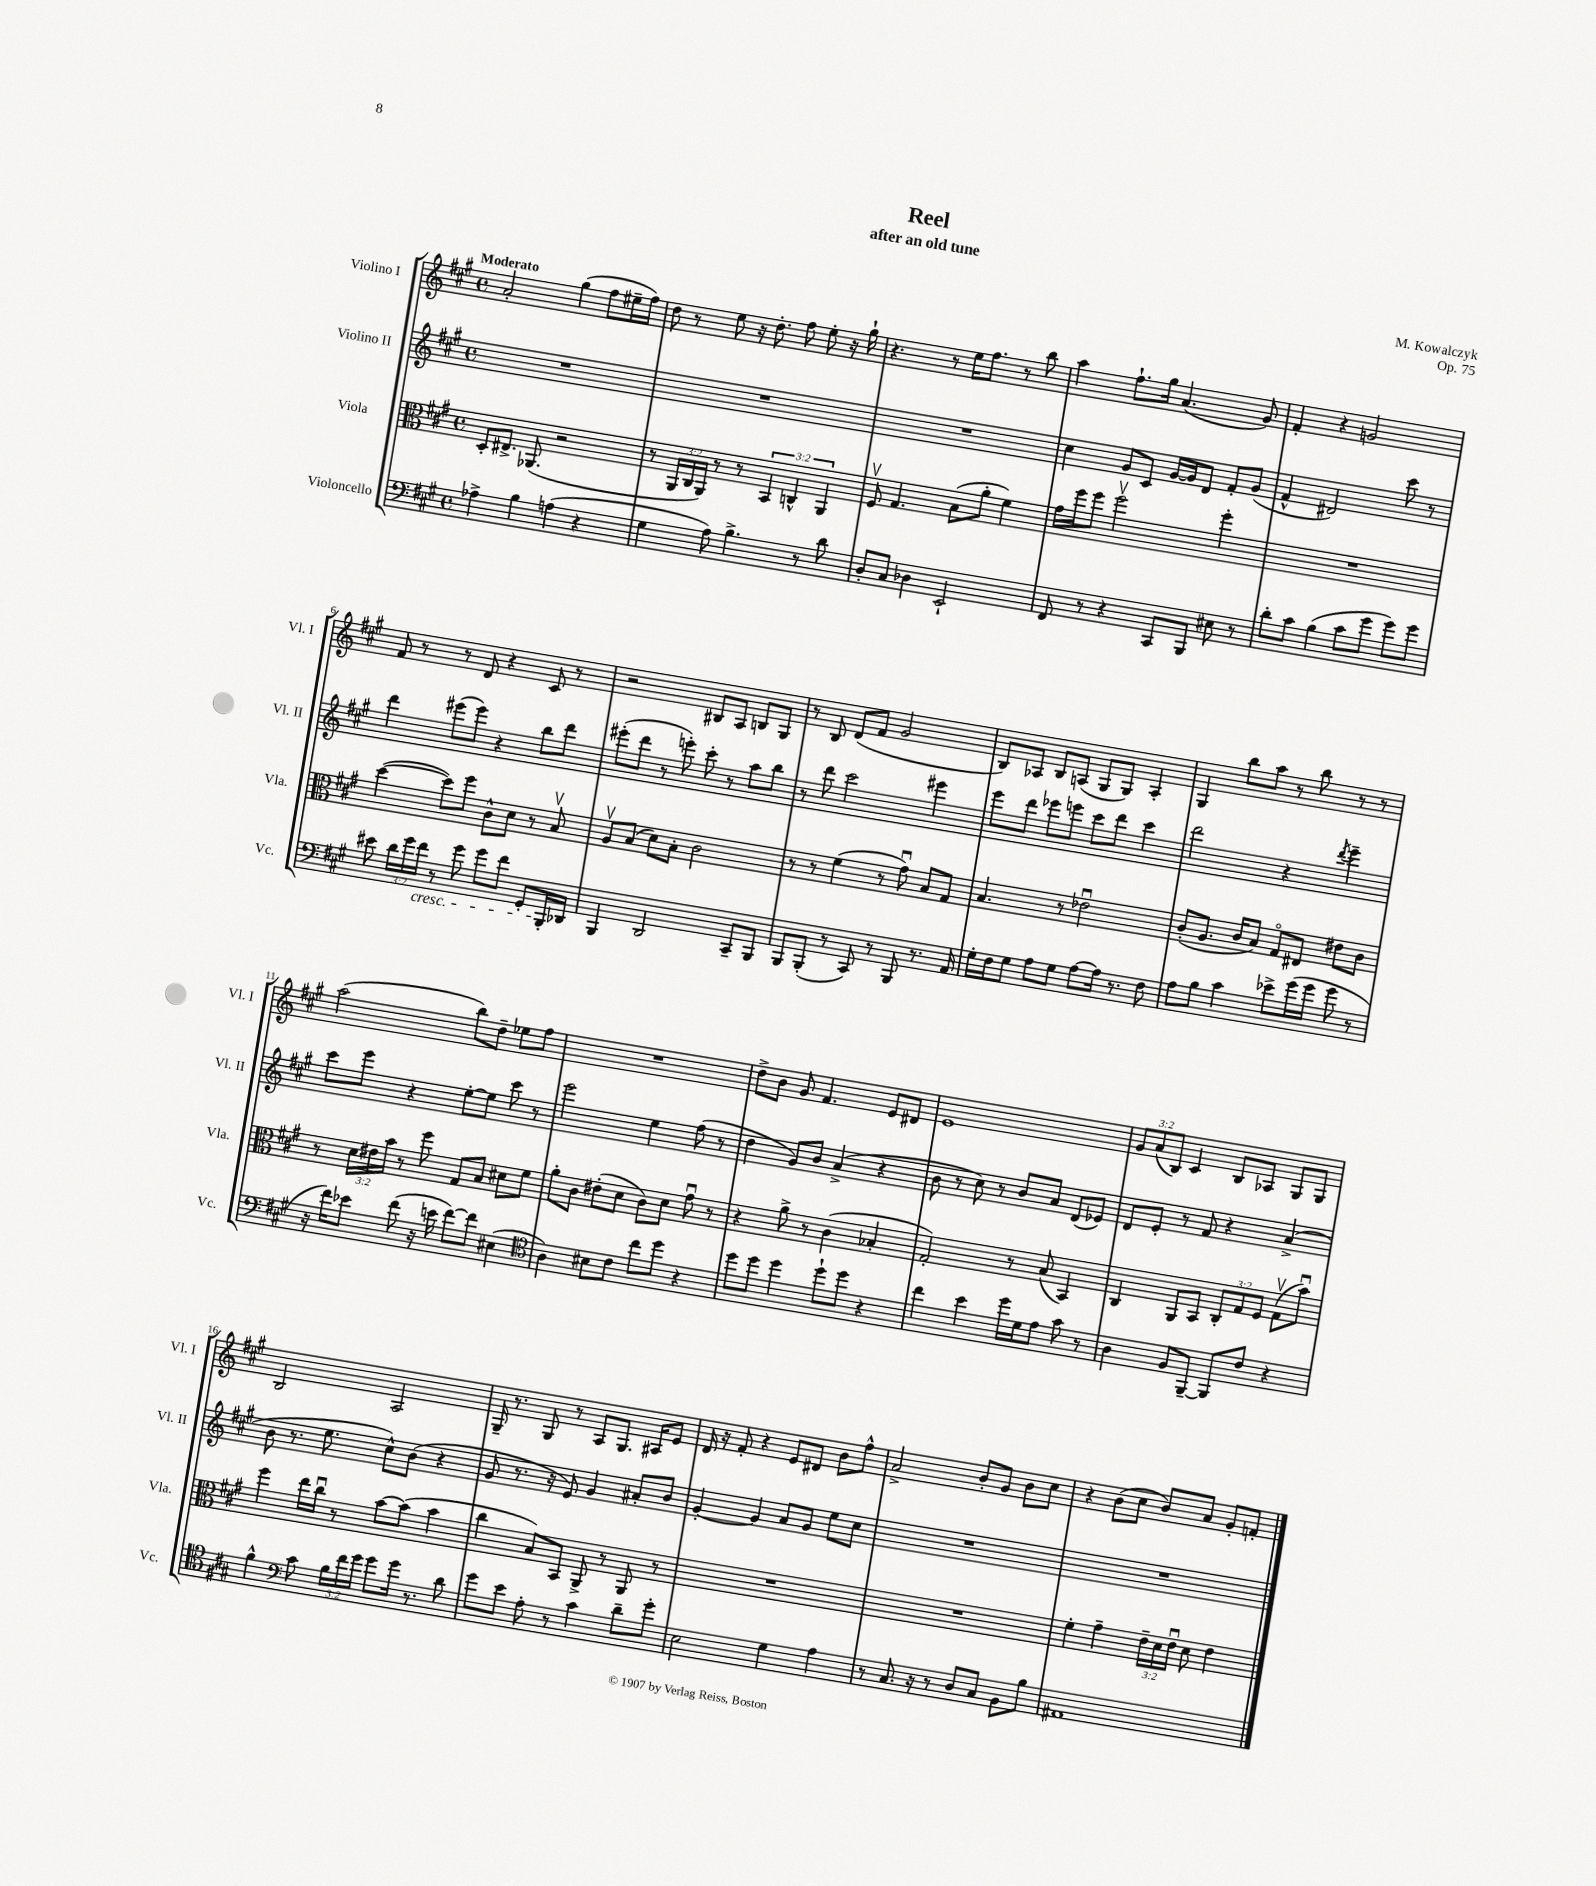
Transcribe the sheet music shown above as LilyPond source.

\header { title = "Reel" composer = "M. Kowalczyk" subtitle = "after an old tune" opus = "Op. 75" }
<<
\new StaffGroup <<
\new Staff = "s0" \with { instrumentName = "Violino I" shortInstrumentName = "Vl. I" } {
    \clef treble \key a \major \defaultTimeSignature \time 4/4 \override Staff.TupletNumber.text = #tuplet-number::calc-fraction-text \tempo "Moderato"
    \autoBeamOff a'2-. gis''4( fis''8[ eis''16-- fis''16]) |
    d''8 r8 e''8 r16 d''8.-. fis''8 e''8-. r16 gis''16-! |
    r4. r8 e''16[ fis''8.] r8 b''8 |
    a''4 fis''8.[-! gis''16] a'4.( gis'8) |
    fis'4-. r4 g'2 |
    fis'8 r8 r8 d'8 r4 cis'8 r8 |
    r2 bis8[ a8] b8[ gis8] |
    r8 b8 d'8[( fis'8] gis'2 |
    b8[) aes8] b8[ a8]( gis8[ gis8]) a4-. |
    gis4 b''8[ a''8] r8 b''8 r8 r8 |
    a''2( b''8[) d''8]-- ees''8[ fis''8] |
    R1 |
    d''8[-> b'8] gis'8 fis'4. e'8[ dis'8] |
    e'1 |
    \tuplet 3/2 { gis'8[ a'8( b8]) } cis'4 b8[ aes8] gis8[ gis8] |
    b2 a2 |
    gis16-- r8. gis8 r8 a8[ gis8.] ais16[ e'8] |
    d'16 r16 fis'8-. r4 e'8[ dis'8] b'8[ fis''8]-^ |
    a'2-> b'8[-. gis'8] b'8[ cis''8] |
    r4 b'8[( cis''8] b'8[) a'8] gis'8[-. f'8]-. \bar "|." |
}
\new Staff = "s1" \with { instrumentName = "Violino II" shortInstrumentName = "Vl. II" } {
    \clef treble \key a \major \defaultTimeSignature \time 4/4
    \autoBeamOff R1 |
    R1 |
    R1 |
    cis''4 gis'8[ cis'8] gis'16[~ gis'16 d'8] fis'8[-. gis'8]( |
    fis'4-^ dis'2) cis'''8 r8 |
    d'''4 eis'''8[( eis'''8]) r4 b''8[ d'''8] |
    eis'''8[-.( d'''8] r8 e'''8-.) cis'''8-. r8 a''8[ b''8] |
    r8 d'''8 cis'''2 eis'''4 |
    e'''8[ d'''8] ees'''8[ e'''8] cis'''8[ d'''8] cis'''4 |
    d'''2 r4 \acciaccatura { d'''8 } e'''4-- |
    cis'''8[ e'''8] r4 e''8[~-. e''8] cis'''8 r8 |
    e'''2 e''4 fis''8( r8 |
    d''4 gis'8[) b'8] a'4->( r4 |
    b'8 r8 cis''8) r8 b'8[ a'8] d'8[( ees'8]) |
    d'8[ e'8]-. r8 fis'8 r4 a'4->( |
    b'8 r8. e''8. cis''8[-^) b'8]( r4 |
    gis'8 r8. r16 e'8) gis'4 ais'8[-. b'8] |
    gis'4~-. gis'4 a'8[ gis'8] e''8[ cis''8] |
    R1 |
    R1 \bar "|." |
}
\new Staff = "s2" \with { instrumentName = "Viola" shortInstrumentName = "Vla." } {
    \clef alto \key a \major \defaultTimeSignature \time 4/4 \override Staff.TupletNumber.text = #tuplet-number::calc-fraction-text
    \autoBeamOff d8[-. eis8.]-> aes,8.( r2 |
    r8 \tuplet 3/2 { a,16[ cis16 a,16]) } r8 r8 \tuplet 3/2 { b,4 c4-^ a,4 } |
    fis8\upbow gis4. b8[( a'8]-. fis'4) |
    gis'16[ fis''16 fis''8] fis''2\upbow fis''4-. |
    R1 |
    d''4~( d''8[) fis''8] cis'8[-^ d'8] r8 b8\upbow |
    a8[\upbow b8]( d'8[) b8]-. cis'2 |
    r8 r8 fis'4( r8 gis'8\downbow) b8[ gis8] |
    b4. r8 ees'2\downbow |
    cis'8[-.( a8.] cis'16[ b8]) gis8[\flageolet eis8] eis'8[ cis'8] |
    r8 \tuplet 3/2 { d'16[ eis'16 b'16] } r8 fis''8 gis8[ b8] dis'8[ fis'8] |
    a'8[-. cis'8] eis'8[-.( d'8] cis'8[) d'8] gis'8\downbow r8 |
    r4 a'8-> r8 cis'4( bes4-. |
    gis2-.) r8 b8( b,4) |
    cis4 a,8[ b,8] \tuplet 3/2 { cis8[-. gis8 fis8] } gis8[\upbow( b'8]\downbow) |
    fis''4 e''16[ cis''16]\downbow r8 b'8[~ b'8]( b'4 |
    cis''4 b8[) b,8] a,8-> r8 a,8 r8 |
    R1 |
    R1 |
    fis'4-. gis'4-- \tuplet 3/2 { e'16[-- d'16 e'16]\downbow } d'8 e'4 \bar "|." |
}
\new Staff = "s3" \with { instrumentName = "Violoncello" shortInstrumentName = "Vc." } {
    \clef bass \key a \major \defaultTimeSignature \time 4/4 \override Staff.TupletNumber.text = #tuplet-number::calc-fraction-text
    \autoBeamOff aes4-> b4 a4( r4 |
    gis4 a8) b4.-> r8 d'8 |
    d8[-. cis8] des4 e,2-! |
    fis,8 r8 r4 cis,8[ b,,8] eis8 r8 |
    d'8[-. cis'8] b4( cis'8[ gis'8] gis'8[) gis'8] |
    eis'8 \tuplet 3/2 { d'16[ gis'16 fis'16]\cresc } r8 gis'8 gis'8[ fis'8] gis,8[-. b,,16-.\! des,16] |
    b,,4 d,2 cis,8[-- b,,8] |
    b,,8[ b,,8]-.( r8 cis,8) r8 b,,8 r8. a,16 |
    gis16[-. fis16 gis8] a8[ gis8] a8[~ a16] r8. fis8 |
    a8[ b8] cis'4 ees'8[-> gis'16( gis'16] gis'8 r8 |
    r16 fis'16[) ees'8] fis'8( r16 e'16 fis'8[~) fis'8] eis4( |
    \clef tenor a4) bis8[ cis'8] cis''8[ d''8] r4 |
    d''8[ d''8] d''4 d''8[-! d''8] r4 |
    cis''4 b'4 d''16[ d'16 e'8] gis'8 r8 |
    a4 fis8[ fis,8]~-- fis,8[ cis'8] r4 |
    fis'4-^ \clef bass cis'8 \tuplet 3/2 { b16[ fis'16 gis'16] } gis'8[ gis'16] r8. d'8 |
    gis'8[ e'8] a8-. r8 cis'4 d'8[-- gis'8]-. |
    e2 gis4 a4 |
    r8 cis8. r16 r8 d8[ cis8] b,8[ b8] |
    ais,1 \bar "|." |
}
>>
>>
